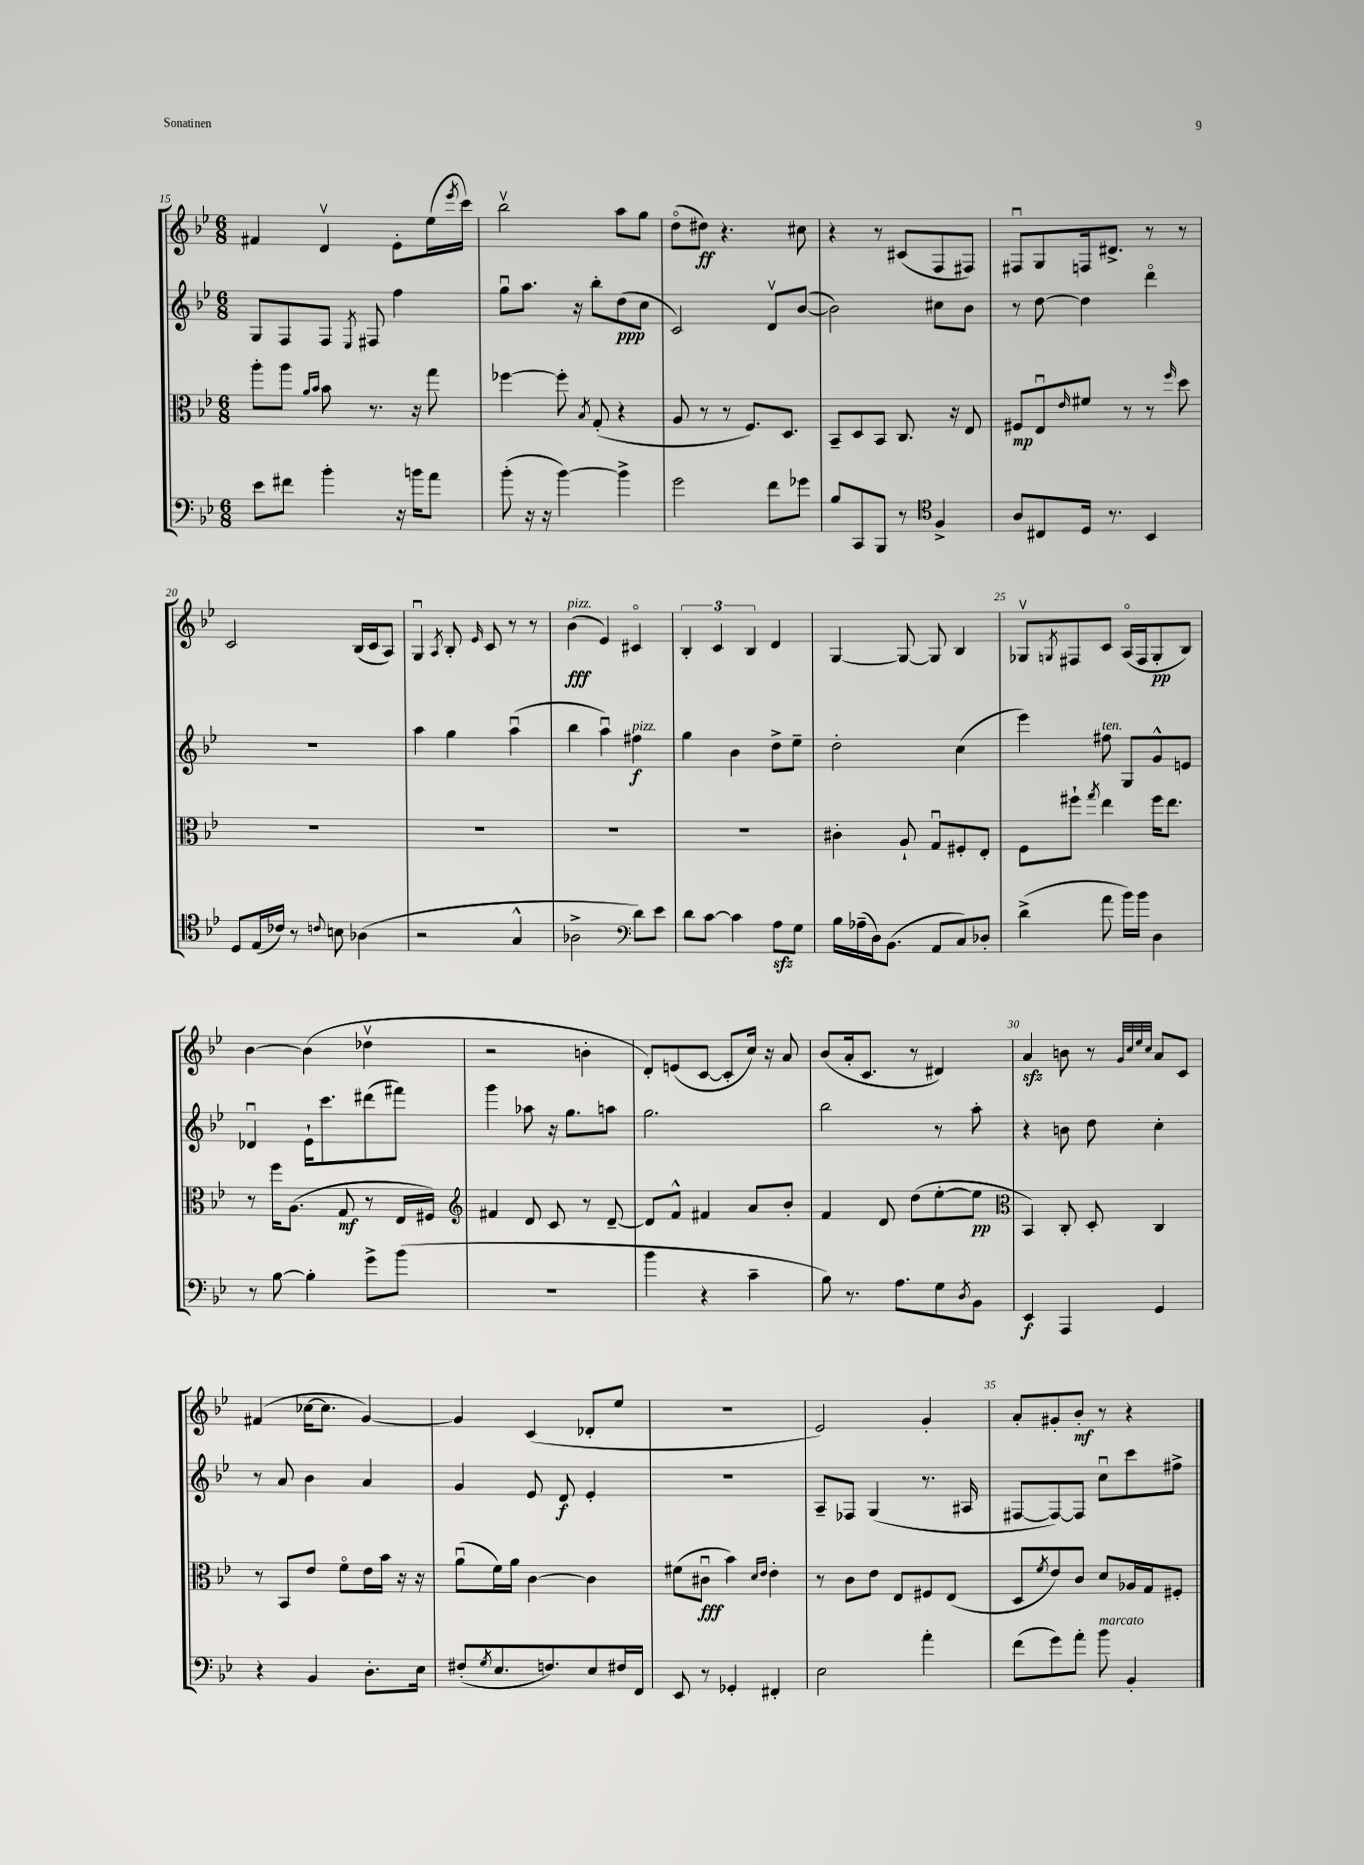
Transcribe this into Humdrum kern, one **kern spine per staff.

**kern	**dynam	**kern	**dynam	**kern	**dynam	**kern	**dynam
*part4	*part4	*part3	*part3	*part2	*part2	*part1	*part1
*staff4	*staff4	*staff3	*staff3	*staff2	*staff2	*staff1	*staff1
*clefF4	*	*clefC3	*	*clefG2	*	*clefG2	*
*k[b-e-]	*	*k[b-e-]	*	*k[b-e-]	*	*k[b-e-]	*
*M6/8	*	*M6/8	*	*M6/8	*	*M6/8	*
=15	=15	=15	=15	=15	=15	=15	=15
8e-\L	.	8aa'\L	.	8G/L	.	4f#X/	.
8f#X\J	.	8aa\J	.	8F/	.	.	.
.	.	16qqa/LL	.	.	.	.	.
.	.	16qqb-/JJ	.	.	.	.	.
4b-'\	.	8b-\	.	8F/J	.	4dv/	.
.	.	.	.	8qE-/	.	.	.
.	.	8.r	.	8F#X/	.	.	.
16r	.	.	.	4ff\	.	8e-'\L	.
16bn\KL	.	16r	.	.	.	.	.
8a\J	.	8gg\	.	.	.	(16ee-\L	.
.	.	.	.	.	.	8qeee-/	.
.	.	.	.	.	.	16ccc\JJ)	.
=16	=16	=16	=16	=16	=16	=16	=16
(8b-'\	.	[4ff-X\	.	8ggu\L	.	2bb-v\	.
16r	.	.	.	8.aa\J	.	.	.
16r	.	.	.	.	.	.	.
[4b-\)	.	8ff-'\]	.	.	.	.	.
.	.	.	.	16r	.	.	.
.	.	8qB-/	.	.	.	.	.
.	.	(8G'/	.	8bb-'\L	.	.	.
4b-^\]	.	4r	.	(8dd\	ppp	8aa\L	.
.	.	.	.	8cc\J	.	8gg\J	.
=17	=17	=17	=17	=17	=17	=17	=17
2g\	.	8A/	.	2c/)	.	(8dd\L	.
.	.	8r	.	.	.	8dd#X\J)	ff
.	.	8r	.	.	.	4.r	.
.	.	8.F/L)	.	.	.	.	.
8f\L	.	.	.	8dv/L	.	.	.
.	.	8.D/J	.	.	.	.	.
8g-X\J	.	.	.	([8b-/J	.	8cc#X\	.
=18	=18	=18	=18	=18	=18	=18	=18
8B-/L	.	8BB-~/L	.	2b-\])	.	4r	.
8CC/	.	8D/	.	.	.	.	.
8BBB-/J	.	8BB-/J	.	.	.	8r	.
8r	.	8.C/	.	.	.	(8c#X/L	.
*clefC4	*	*	*	*	*	*	*
4F^/	.	.	.	8cc#X\L	.	8F/	.
.	.	16r	.	.	.	.	.
.	.	8E-/	.	8b-\J	.	8F#X/J)	.
=19	=19	=19	=19	=19	=19	=19	=19
8A/L	.	8F#X/L	mp	8r	.	8F#Xu/L	.
8C#X/	.	8E-u/	.	[8dd\	.	8G/	.
.	.	16qqe-/	.	.	.	.	.
16D/Jk	.	8f#X/J	.	4dd\]	.	16Fn/k	.
8.r	.	.	.	.	.	8.d#X^/J	.
.	.	8r	.	.	.	.	.
4BB-/	.	8r	.	4ddd\	.	8r	.
.	.	16qqff/	.	.	.	.	.
.	.	8dd\	.	.	.	8r	.
!!LO:LB:g=z
=20	=20	=20	=20	=20	=20	=20	=20
8D/L	.	2.r	.	2.r	.	2c/	.
(16E-/L	.	.	.	.	.	.	.
16c-X/JJ)	.	.	.	.	.	.	.
8r	.	.	.	.	.	.	.
8qqcn/	.	.	.	.	.	.	.
8Bn\	.	.	.	.	.	.	.
(4A-X\	.	.	.	.	.	(16B-/LL	.
.	.	.	.	.	.	16c/J	.
.	.	.	.	.	.	8A/J)	.
=21	=21	=21	=21	=21	=21	=21	=21
2r	.	2.r	.	4aa\	.	4Gu/	.
.	.	.	.	.	.	8qA/	.
.	.	.	.	4gg\	.	8B-'/	.
.	.	.	.	.	.	16qqe-/	.
.	.	.	.	.	.	8c/	.
4G^^/	.	.	.	(4aau\	.	8r	.
.	.	.	.	.	.	8r	.
=22	=22	=22	=22	=22	=22	=22	=22
!	!	!	!	!	!	!LO:TX:a:i:t=pizz.	!
2A-X^\	.	2.r	.	4bb-\	.	(4b-\	fff
.	.	.	.	4aau\)	.	4e-/)	.
*clefF4	*	*	*	*	*	*	*
!	!	!	!	!LO:TX:a:i:t=pizz.	!	!	!
8d\L)	.	.	.	4ff#X\	f	4c#X/	.
8e-\J	.	.	.	.	.	.	.
=23	=23	=23	=23	=23	=23	=23	=23
8d\L	.	2.r	.	4gg\	.	6B-'/	.
[8c\J	.	.	.	.	.	.	.
.	.	.	.	.	.	6c/	.
4c\]	.	.	.	4b-\	.	.	.
.	.	.	.	.	.	6B-/	.
8Azz\L	.	.	.	8dd^\L	.	4d/	.
8G\J	.	.	.	8ee-~\J	.	.	.
=24	=24	=24	=24	=24	=24	=24	=24
16B-\LL	.	4c#X'\	.	2dd'\	.	[4G/	.
(16A-X~\	.	.	.	.	.	.	.
16D\J)	.	.	.	.	.	.	.
(8.BB-\J	.	.	.	.	.	.	.
.	.	8A`/	.	.	.	8G/_	.
8AA/L	.	8Gu/L	.	.	.	8G/]	.
8C/)	.	8F#X'/	.	(4cc\	.	4B-/	.
8D-X'/J	.	8E-'/J	.	.	.	.	.
=25	=25	=25	=25	=25	=25	=25	=25
(4d^\	.	8F\L	.	4eee-\)	.	8G-Xv/L	.
.	.	.	.	.	.	8qGn/	.
.	.	8ff#X`\J	.	.	.	8F#X/	.
.	.	8qgg/	.	.	.	.	.
!	!	!	!	!LO:TX:a:i:t=ten.	!	!	!
8a\	.	4ee-\	.	8ff#X\	.	8c/J	.
16b-\LL)	.	.	.	8G/L	.	(16A/LL	.
16b-\JJ	.	.	.	.	.	16F#/J	.
4D\	.	16ff#\KL	.	8g^^/	.	8G'/	pp
.	.	8.ee-\J	.	.	.	.	.
.	.	.	.	8en/J	.	8B-/J)	.
!!LO:LB:g=z
=26	=26	=26	=26	=26	=26	=26	=26
8r	.	8r	.	4d-Xu/	.	[4b-\	.
[8B-\	.	16ff\KL	.	.	.	.	.
.	.	(8.A\J	.	.	.	.	.
4B-'\]	.	.	.	16e-`\KL	.	(4b-\]	.
.	.	.	.	8.ccc\	.	.	.
.	.	8G/	mf	.	.	.	.
8g^\L	.	8r	.	(8ddd#X\	.	4dd-Xv\	.
(8b-\J	.	16E-/LL	.	8fff#X\J)	.	.	.
.	.	16F#X/JJ)	.	.	.	.	.
=27	=27	=27	=27	=27	=27	=27	=27
*	*	*clefG2	*	*	*	*	*
2.r	.	4f#X/	.	4ggg\	.	2r	.
.	.	8d/	.	8aa-X\	.	.	.
.	.	8c/	.	16r	.	.	.
.	.	.	.	8.gg\L	.	.	.
.	.	8r	.	.	.	4bn'\	.
.	.	[8d~/	.	8aan\J	.	.	.
=28	=28	=28	=28	=28	=28	=28	=28
4b-\	.	8d/L]	.	2.gg\	.	8d'/L)	.
.	.	8f^^/J	.	.	.	(8en/	.
4r	.	4f#X/	.	.	.	[8c/J	.
.	.	.	.	.	.	8c'/L]	.
4c~\	.	8a/L	.	.	.	16cc/Jk)	.
.	.	.	.	.	.	16r	.
.	.	8b-'/J	.	.	.	8a/	.
=29	=29	=29	=29	=29	=29	=29	=29
8B-\)	.	4f/	.	2bb-\	.	(8b-/L	.
8.r	.	.	.	.	.	16a'/k	.
.	.	.	.	.	.	8.c/J	.
.	.	8d/	.	.	.	.	.
8.A\L	.	.	.	.	.	.	.
.	.	(8dd\L	.	.	.	8r	.
8G\	.	[8ee-'\	.	8r	.	4d#X/)	.
8qD/	.	.	.	.	.	.	.
8BB-\J	.	8ee-\J]	pp	8aa'\	.	.	.
=30	=30	=30	=30	=30	=30	=30	=30
*	*	*clefC3	*	*	*	*	*
4EE-/	f	4BB-/)	.	4r	.	4azz/	.
4AAA/	.	8C'/	.	8bn\	.	8bn\	.
.	.	8D'/	.	8dd\	.	8r	.
.	.	.	.	.	.	32qqg/LLL	.
.	.	.	.	.	.	32qqcc/	.
.	.	.	.	.	.	32qqee-/	.
.	.	.	.	.	.	32qqcc/JJJ	.
4GG/	.	4C/	.	4cc'\	.	8a/L	.
.	.	.	.	.	.	8c/J	.
!!LO:LB:g=z
=31	=31	=31	=31	=31	=31	=31	=31
4r	.	8r	.	8r	.	(4f#X/	.
.	.	8BB-/L	.	8a/	.	.	.
4BB-/	.	8e-/J	.	4b-\	.	[16cc-X\KL	.
.	.	.	.	.	.	8.cc-\J]	.
.	.	8f\L	.	.	.	.	.
8.D'\L	.	16e-\L	.	4a/	.	[4g/)	.
.	.	16b-\JJ	.	.	.	.	.
.	.	16r	.	.	.	.	.
16E-\Jk	.	16r	.	.	.	.	.
=32	=32	=32	=32	=32	=32	=32	=32
(8F#X'/L	.	(8au\L	.	4g/	.	4g/]	.
8qG/	.	.	.	.	.	.	.
8.E-/	.	16f\L)	.	.	.	.	.
.	.	16a\JJ	.	.	.	.	.
.	.	[4c\	.	8e-/	.	(4c/	.
8.Fn/)	.	.	.	.	.	.	.
.	.	.	.	8d/	f	.	.
8E-/	.	4c\]	.	4e-'/	.	8d-X'/L	.
16F#X/L	.	.	.	.	.	8ee-/J	.
16FF/JJ	.	.	.	.	.	.	.
=33	=33	=33	=33	=33	=33	=33	=33
8EE-/	.	(8f#X\L	.	2.r	.	2.r	.
8r	.	8c#Xu\J	fff	.	.	.	.
4GG-X'/	.	4b-\)	.	.	.	.	.
.	.	16qqd/LL	.	.	.	.	.
.	.	16qqe-/JJ	.	.	.	.	.
4FF#X'/	.	4e-'\	.	.	.	.	.
=34	=34	=34	=34	=34	=34	=34	=34
2E-\	.	8r	.	8A~/L	.	2e-/)	.
.	.	8c\L	.	8F-X/J	.	.	.
.	.	8e-\J	.	(4G/	.	.	.
.	.	8E-/L	.	.	.	.	.
4a'\	.	8F#X/	.	8.r	.	4g'/	.
.	.	(8E-/J	.	.	.	.	.
.	.	.	.	16A#X/	.	.	.
=35	=35	=35	=35	=35	=35	=35	=35
(8f\L	.	8D/L	.	[8F#X/L	.	8a'/L	.
.	.	8qf/	.	.	.	.	.
8g\)	.	8e-/)	.	8F#/_)	.	8g#X'/	.
8a'\J	.	8c/J	.	8F#/J]	.	8b-'/J	mf
!LO:TX:a:i:t=marcato	!	!	!	!	!	!	!
8b-\	.	8d/L	.	8ccu\L	.	8r	.
4BB-'/	.	16A-X/L	.	8ccc\	.	4r	.
.	.	16G/J	.	.	.	.	.
.	.	8F#X'/J	.	8ff#X^\J	.	.	.
==	==	==	==	==	==	==	==
*-	*-	*-	*-	*-	*-	*-	*-
